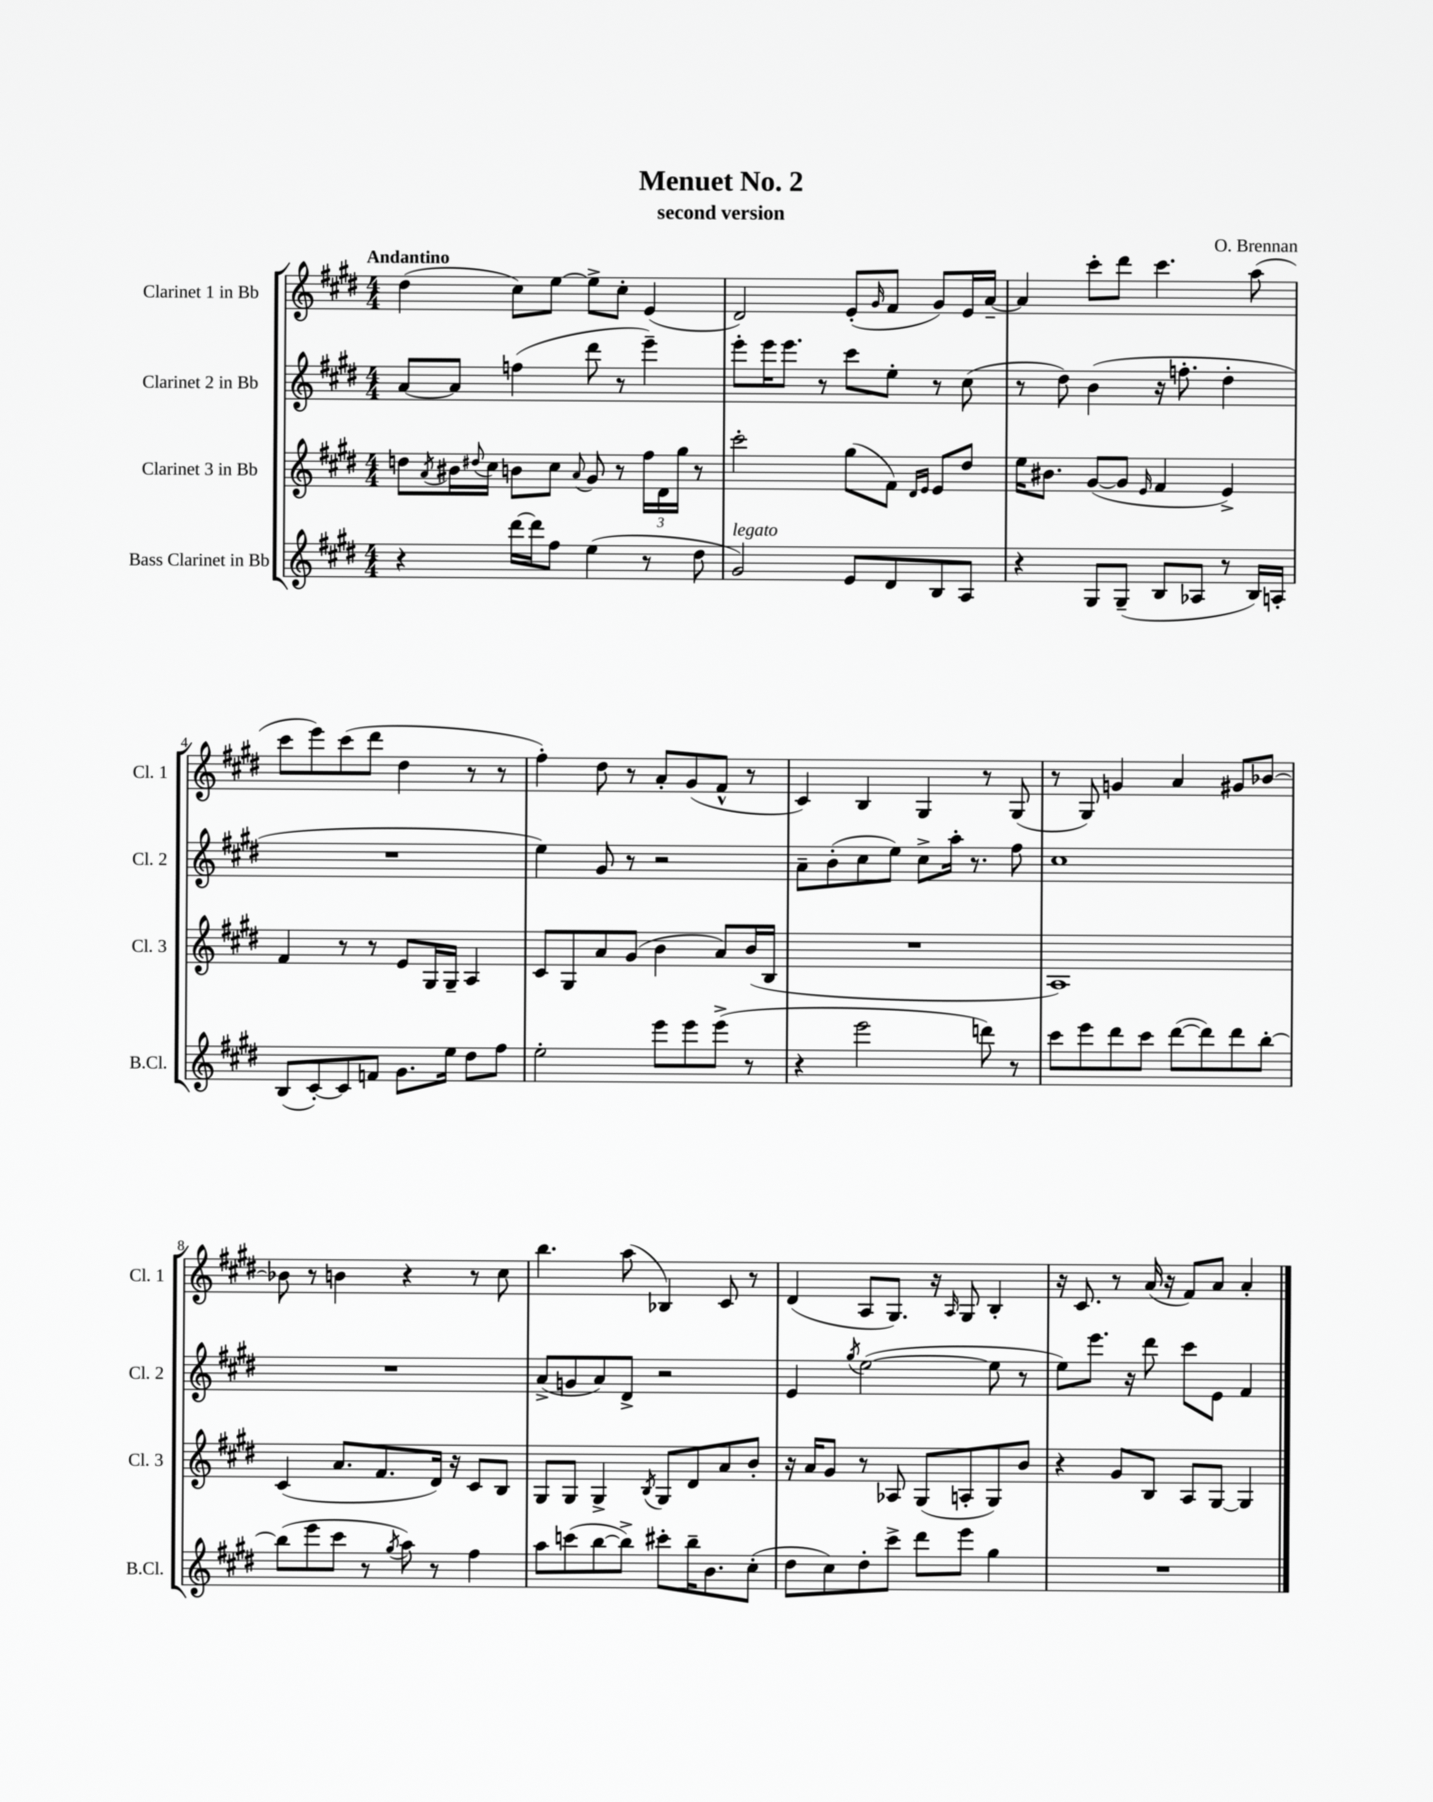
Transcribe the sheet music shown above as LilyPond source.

\header { title = "Menuet No. 2" composer = "O. Brennan" subtitle = "second version" }
<<
\new StaffGroup <<
\new Staff = "s0" \with { instrumentName = "Clarinet 1 in Bb" shortInstrumentName = "Cl. 1" } {
    \clef treble \key e \major \numericTimeSignature \time 4/4 \tempo "Andantino"
    dis''4( cis''8) e''8~ e''8-> cis''8-. e'4( |
    dis'2) e'8-.( \grace { gis'16 } fis'8 gis'8) e'16 a'16~-- |
    a'4 cis'''8-. dis'''8 cis'''4. a''8( |
    cis'''8 e'''8) cis'''8( dis'''8 dis''4 r8 r8 |
    fis''4-.) dis''8 r8 a'8-. gis'8( fis'8-^ r8 |
    cis'4) b4 gis4 r8 gis8( |
    r8 gis8) g'4 a'4 gis'8 bes'8~ |
    bes'8 r8 b'4 r4 r8 cis''8 |
    b''4. a''8( bes4) cis'8 r8 |
    dis'4( a8 gis8.) r16 \grace { a16 } gis8 b4-. |
    r16 cis'8. r8 a'16( r16 fis'8) a'8 a'4-. \bar "|." |
}
\new Staff = "s1" \with { instrumentName = "Clarinet 2 in Bb" shortInstrumentName = "Cl. 2" } {
    \clef treble \key e \major \numericTimeSignature \time 4/4
    a'8~ a'8 f''4( dis'''8 r8 e'''4--) |
    e'''8-. e'''16 e'''8. r8 cis'''8 e''8-. r8 cis''8( |
    r8 dis''8) b'4( r16 f''8.-. dis''4-. |
    R1 |
    e''4) gis'8 r8 r2 |
    a'8-- b'8-.( cis''8 e''8) cis''8-> a''16-. r8. fis''8 |
    cis''1 |
    R1 |
    a'8->( g'8 a'8) dis'8-> r2 |
    e'4 \acciaccatura { gis''8 } e''2~( e''8 r8 |
    e''8) e'''8. r16 dis'''8 cis'''8 e'8 fis'4 \bar "|." |
}
\new Staff = "s2" \with { instrumentName = "Clarinet 3 in Bb" shortInstrumentName = "Cl. 3" } {
    \clef treble \key e \major \numericTimeSignature \time 4/4
    d''8 \acciaccatura { a'8 } bis'16 \appoggiatura { dis''8 } cis''16 b'8 cis''8 \appoggiatura { a'8 } gis'8 r8 \tuplet 3/2 { fis''16 dis'16 gis''16 } r8 |
    cis'''2-. gis''8( fis'8) \grace { dis'16 e'16 } e'8 dis''8 |
    e''16 bis'8. gis'8~( gis'8 \grace { e'16 } fis'4 e'4->) |
    fis'4 r8 r8 e'8 gis16 gis16-- a4 |
    cis'8 gis8 a'8 gis'8( b'4 a'8) b'16( b16 |
    R1 |
    a1) |
    cis'4( a'8. fis'8. dis'16) r16 cis'8 b8 |
    gis8 gis8 gis4-> \acciaccatura { b8 } gis8 dis'8 a'8 b'8-. |
    r16 a'16 gis'8 r8 aes8 gis8( a8-. gis8) b'8 |
    r4 gis'8 b8 a8 gis8~ gis4 \bar "|." |
}
\new Staff = "s3" \with { instrumentName = "Bass Clarinet in Bb" shortInstrumentName = "B.Cl." } {
    \clef treble \key e \major \numericTimeSignature \time 4/4
    r4 dis'''16~ dis'''16 fis''8 e''4( r8 dis''8 |
    gis'2^\markup { \italic "legato" }) e'8 dis'8 b8 a8 |
    r4 gis8 gis8--( b8 aes8 r8 b16) a16-. |
    b8( cis'8~-.) cis'8 f'8 gis'8. e''16 dis''8 fis''8 |
    e''2-. e'''8 e'''8 e'''8->( r8 |
    r4 e'''2 d'''8) r8 |
    cis'''8 e'''8 dis'''8 cis'''8 dis'''8~( dis'''8) dis'''8 b''8~-. |
    b''8( e'''8 cis'''8 r8 \acciaccatura { gis''8 } a''8) r8 fis''4 |
    a''8 c'''8( b''8~ b''8->) cis'''8-. b''16-- b'8. cis''8-.( |
    dis''8 cis''8) dis''8-. cis'''8-> dis'''8 e'''8 gis''4 |
    R1 \bar "|." |
}
>>
>>
